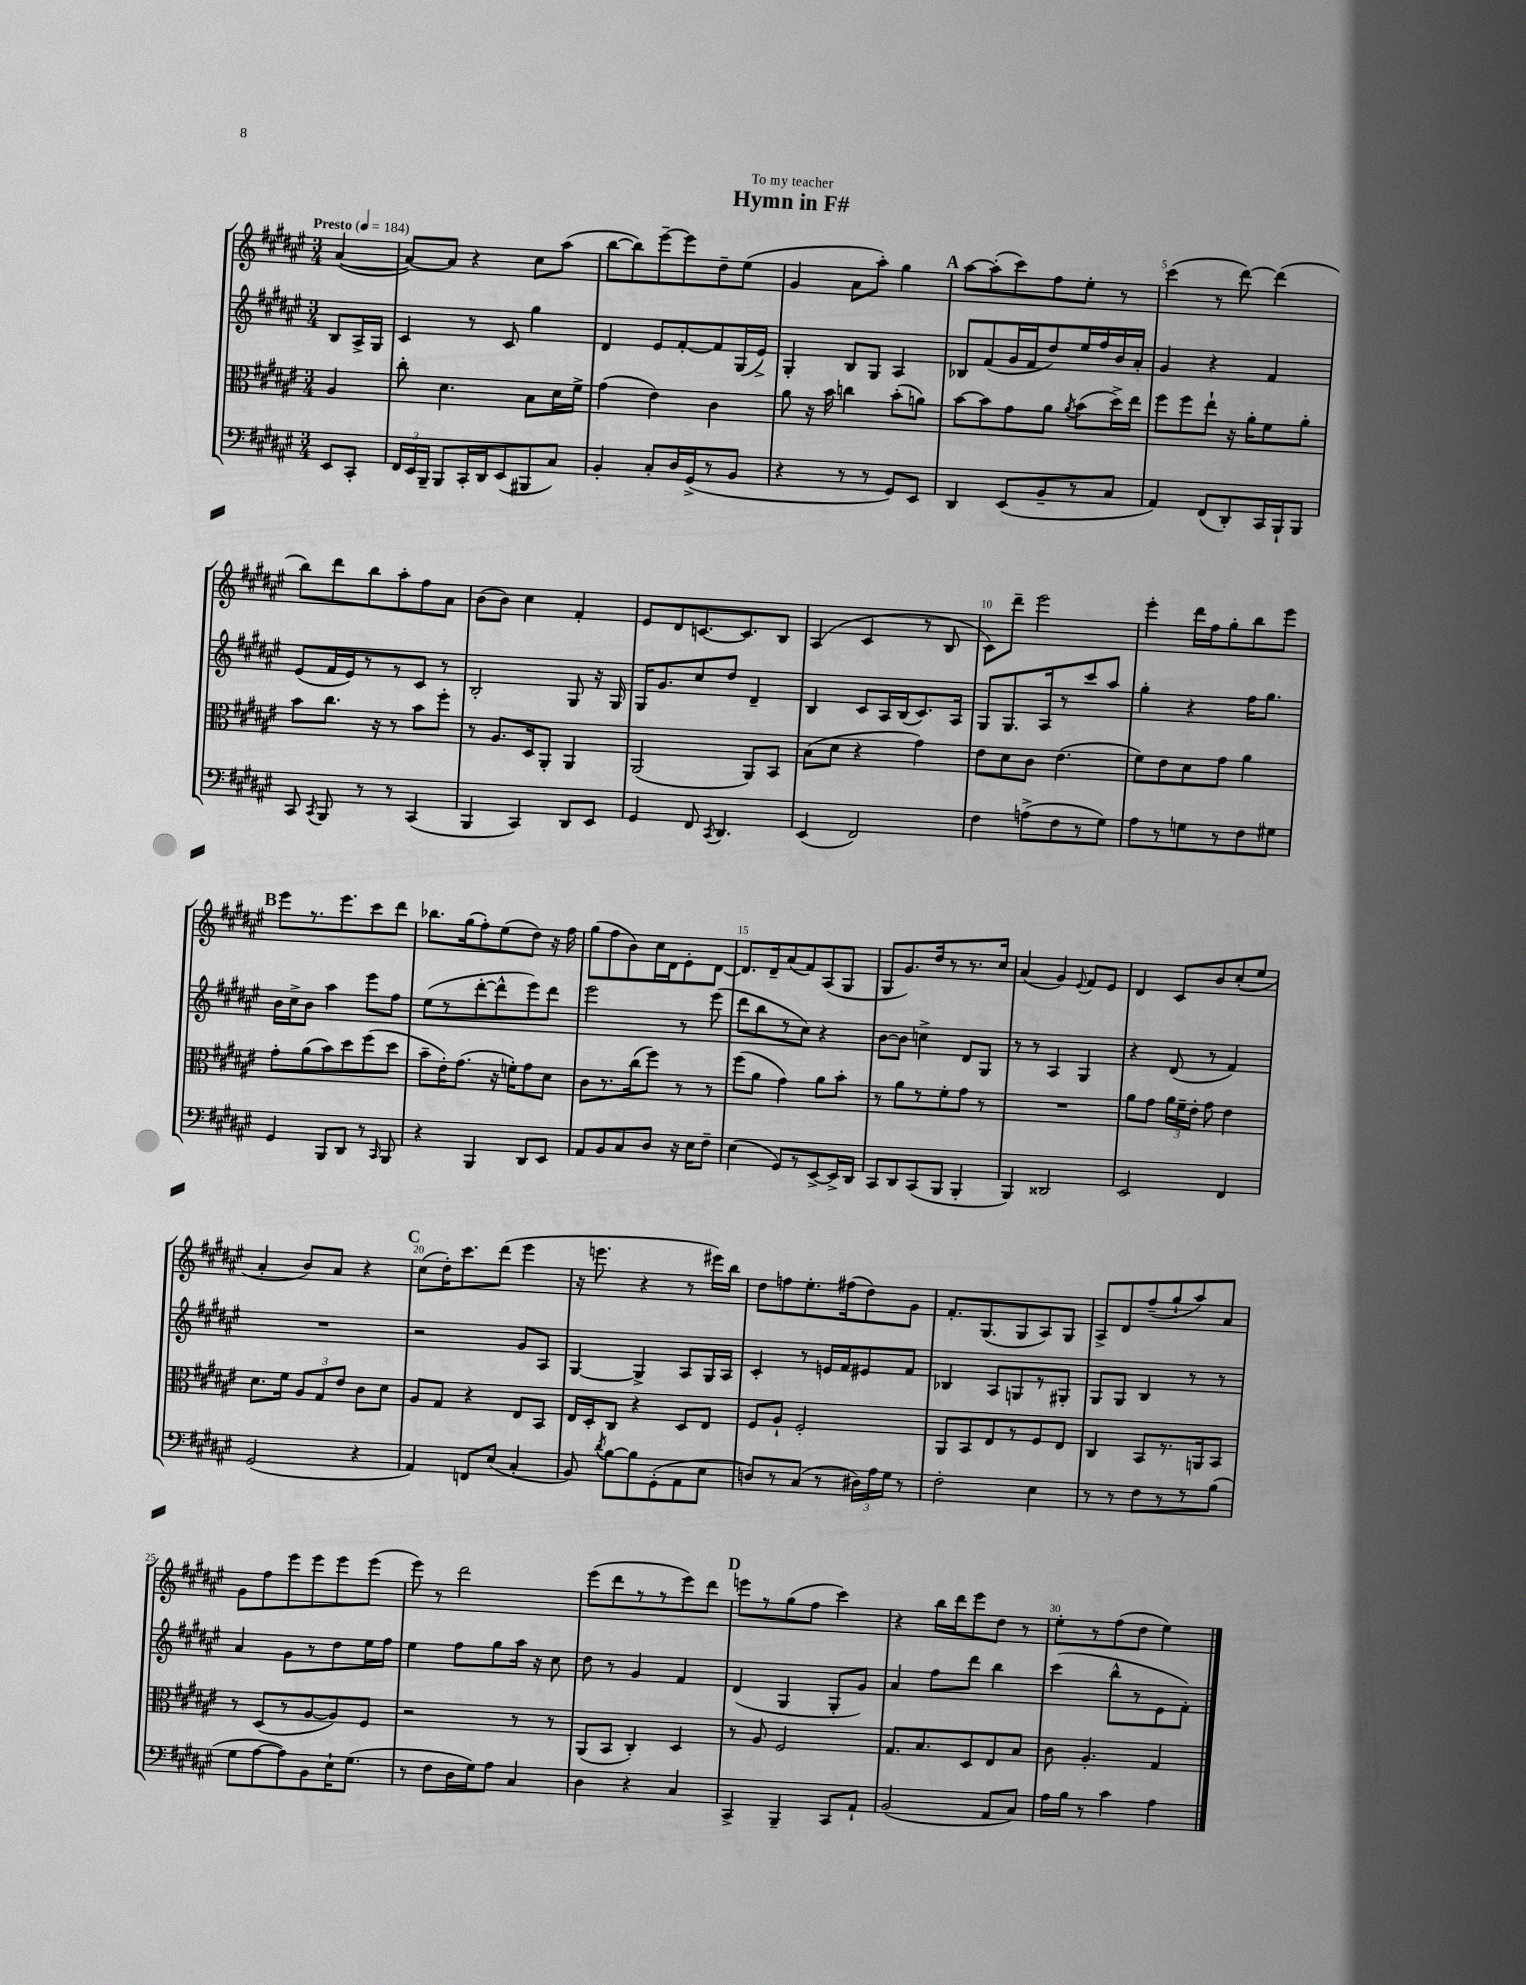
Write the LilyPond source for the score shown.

\header { title = "Hymn in F#" dedication = "To my teacher" }
<<
\new StaffGroup <<
\new Staff = "s0" {
    \clef treble \key fis \major \numericTimeSignature \time 3/4 \partial 4 \tempo "Presto" 4 = 184
    \autoBeamOff ais'4~( |
    ais'8[~) ais'8] r4 cis''8[ ais''8]( |
    b''8[~ b''8) eis'''8~-- eis'''8 dis''8-- eis''8]( |
    gis'4 ais'8[ ais''8]-.) gis''4 |
    \mark \markup { \bold "A" } ais''8[~ ais''8-.( cis'''8) fis''8 eis''8]-. r8 |
    cis'''4( r8 dis'''8~) dis'''4( |
    b''8[) dis'''8 b''8 ais''8-. fis''8 ais'8] |
    b'8[( b'8]) cis''4 fis'4-. |
    eis'8[ dis'8 c'8.~ c'8. b8] |
    ais4( cis'4 r8 b8 |
    cis'8[) dis'''8]-- eis'''2 |
    eis'''4-. dis'''16[ fis''16 gis''8-. b''8 eis'''8] |
    \mark \markup { \bold "B" } eis'''8[ r8. eis'''8. cis'''8 dis'''8] |
    bes''8.[ gis''16( fis''8-.) eis''8( dis''8]) r16 fis''16 |
    gis''8[( fis''8 b'8) cis''16 dis'16 eis'8-. dis'8]~ |
    dis'8.[ dis'16-- ais'8( fis'8) ais8( gis8] |
    gis8[ gis'8.) dis''16 r8 r8. cis''16] |
    ais'4( gis'4) \appoggiatura { eis'8 } fis'8[ eis'8] |
    dis'4 cis'8[ b'8 cis''8-.( eis''8] |
    ais'4-. b'8[) ais'8] r4 |
    \mark \markup { \bold "C" } cis''8[( dis''16-.) cis'''8. dis'''8]( eis'''4 |
    r16 e'''8. r4 r8 eis'''16[) b''16] |
    dis''8[ f''8 eis''8.-. fis''16( dis''8) gis'8] |
    fis'8.[-. gis8.( gis8 ais8) gis8] |
    ais8[-> dis'8 fis''8--( gis''8-! ais''8) ais'8] |
    gis'8[ fis''8 eis'''8 eis'''8 eis'''8 eis'''8]( |
    eis'''8) r8 dis'''2 |
    eis'''8[( dis'''8 r8 r8 eis'''8) dis'''8] |
    \mark \markup { \bold "D" } e'''8[ r8 gis''8( fis''8] cis'''4) |
    r4 b''16[ dis'''16 eis'''8 dis''8] r8 |
    eis''8[-. r8 fis''8( dis''8] eis''4) \bar "|." |
}
\new Staff = "s1" {
    \clef treble \key fis \major \numericTimeSignature \time 3/4 \partial 4
    \autoBeamOff b8[ ais16-> gis16] |
    cis'4 r8 cis'8 gis''4 |
    dis'4 eis'8[ fis'8~-. fis'8 gis16( eis'16]->) |
    gis4-. b8[ gis8] ais4 |
    \mark \markup { \bold "A" } bes8[ fis'8( gis'16 fis'16 dis''8) eis''16 fis''16 b'16 ais'16]-. |
    gis'4 r4 fis'4 |
    eis'8[( fis'16 eis'16) r8 r8 cis'8] r8 |
    b2-. gis8 r16 gis16 |
    gis16[ gis'8. cis''8 dis''8] dis'4-- |
    b4 cis'8[ ais16 b16( cis'8.) ais16] |
    gis8[ gis8. ais16 r8 cis'''8 ais''8] |
    gis''4-. r4 fis''16[ gis''8.] |
    \mark \markup { \bold "B" } b'16[ cis''16-> b'8] ais''4 eis'''8[ fis''8] |
    eis''8[( r8 dis'''8~-. dis'''8-^ eis'''8) dis'''8] |
    eis'''2 r8 eis'''8( |
    dis'''8[ b''8 r8 cis''8]) r4 |
    b'8[~ b'8] c''4-> dis'8[ gis8] |
    r8 r8 ais4 gis4 |
    r4 dis'8( r8 fis'4) |
    R2. |
    \mark \markup { \bold "C" } r2 gis'8[ ais8] |
    gis4~ gis4-> ais8[ gis16 ais16] |
    cis'4-. r8 e'16[ fis'16 eis'8 fis'8] |
    bes4 ais8[ g8 r8 gis8]-. |
    gis8[ gis8] b4 r8 r8 |
    ais'4 gis'8[ r8 dis''8 eis''16 fis''16] |
    eis''4 fis''8[ gis''8 ais''16] r16 cis''8 |
    dis''8 r8 gis'4 fis'4 |
    \mark \markup { \bold "D" } dis'4( gis4 gis8[-. gis'8]) |
    ais'4 fis''8[ dis'''8] b''4 |
    cis'''4( b''8[-^ r8 eis'8 fis'8]-.) \bar "|." |
}
\new Staff = "s2" {
    \clef alto \key fis \major \numericTimeSignature \time 3/4 \partial 4
    \autoBeamOff ais4 |
    cis''8-. dis'4. b8[ dis'16 fis'16]-> |
    gis'4( eis'4) cis'4 |
    ais'8 r16 b'16 c''4 b'8[-.( a'8]) |
    \mark \markup { \bold "A" } b'8[~ b'8 gis'8 ais'8] \acciaccatura { ais'8 } b'8[( dis''16->) eis''16] |
    fis''8[ fis''8 eis''8]-! r16 ais'16[-. fis'8 ais'8]-. |
    b'8[ cis''8.] r16 r8 b'8[ fis''8]-. |
    r8 ais8.[ dis16 ais,8]-. ais,4 |
    ais,2( ais,8[) b,8] |
    b8[( dis'8] r4 gis'4) |
    eis'8[ dis'8 cis'8] eis'4.( |
    fis'8[) eis'8 dis'8 gis'8] ais'4 |
    \mark \markup { \bold "B" } gis'8[-. ais'8( b'8) dis''8 fis''8( dis''8] |
    b'8[-- eis'16-.) gis'8.]( r16 f'16[-.) gis'8 dis'8] |
    cis'8[ r8. cis''16( fis''8]) r8 r8 |
    fis''8[( ais'8] gis'4) ais'8[ b'8]-. |
    r8 ais'8[ r8 fis'8-. gis'8] r8 |
    R2. |
    ais'8[ gis'8] \tuplet 3/2 { ais'16[ fis'16-- eis'16]-. } gis'8 eis'4 |
    dis'8.[ fis'16] \tuplet 3/2 { ais8[ gis8 eis'8] } cis'8[ dis'8] |
    \mark \markup { \bold "C" } ais8[ gis8] r4 eis8[ b,8] |
    eis16[ dis16-. cis8] r4 dis8[ eis8] |
    fis8[ ais8]-! fis2-. |
    ais,8[ b,8 eis8 r8 fis8 eis8] |
    cis4 b,8[ r8. a,16 b,8] |
    r8 dis8[( r8 ais8~ ais8) fis8] |
    r2 r8 r8 |
    ais,8[( b,8] cis4-.) dis4 |
    \mark \markup { \bold "D" } r8 ais8 fis2 |
    gis8.[ b8. dis8 eis8 b8] |
    cis'8 ais4.-. gis4 \bar "|." |
}
\new Staff = "s3" {
    \clef bass \key fis \major \numericTimeSignature \time 3/4 \partial 4
    \autoBeamOff eis,8[ cis,8]-. |
    \tuplet 3/2 { fis,16[ eis,16 b,,16]-- } b,,8[ cis,16-. dis,16 eis,8( bis,,8 cis8]) |
    b,4-. cis8[-. dis16 gis,16->( r8 b,8] |
    r4 r8 r8 gis,8[) eis,8] |
    \mark \markup { \bold "A" } dis,4 eis,8[( b,8-- r8 cis8] |
    ais,4) fis,8[( dis,8-.) cis,16 b,,16-! b,,8] |
    cis,8 \acciaccatura { cis,8 } b,,8 r8 r8 cis,4( |
    b,,4 cis,4) dis,8[ eis,8] |
    gis,4 fis,8 \acciaccatura { cis,8 } dis,4. |
    eis,4( fis,2) |
    fis4 a8[->( fis8 r8 gis8]) |
    ais8[ r8 g8 r8 fis8 gis8] |
    \mark \markup { \bold "B" } gis,4 b,,8[ dis,8] r8 \grace { cis,16 } b,,8 |
    r4 b,,4 dis,8[ eis,8] |
    ais,8[ b,8 cis8 dis8] r16 eis16[ fis8]-- |
    eis4( gis,8[) r8 eis,8~-> eis,16-> dis,16] |
    cis,8[ dis,8 cis,8( b,,8] b,,4-. |
    b,,4) disis,2 |
    eis,2 fis,4 |
    gis,2( r4 |
    \mark \markup { \bold "C" } ais,4) f,8[ eis8]( cis4-. |
    b,8) \acciaccatura { dis'8 } b8[~ b8 gis,8-.( ais,8 eis8] |
    d8[) r8 cis8]( r8 \tuplet 3/2 { dis16[) ais16 gis16] } r8 |
    fis2-. eis4 |
    r8 r8 fis8[ r8 r8 b8]( |
    gis8[ ais8~ ais8) b,8 eis16-! gis8.]( |
    r8 fis8[ dis16 gis16) ais8] cis4 |
    dis4 r4 cis4 |
    \mark \markup { \bold "D" } cis,4-> b,,4-- cis,8[ ais,8]-! |
    b,2( ais,8[ cis8]) |
    ais16[ b16] r8 cis'4 ais4 \bar "|." |
}
>>
>>
\layout { \context { \Score \override BarNumber.break-visibility = ##(#f #t #t) barNumberVisibility = #(every-nth-bar-number-visible 5) } }
